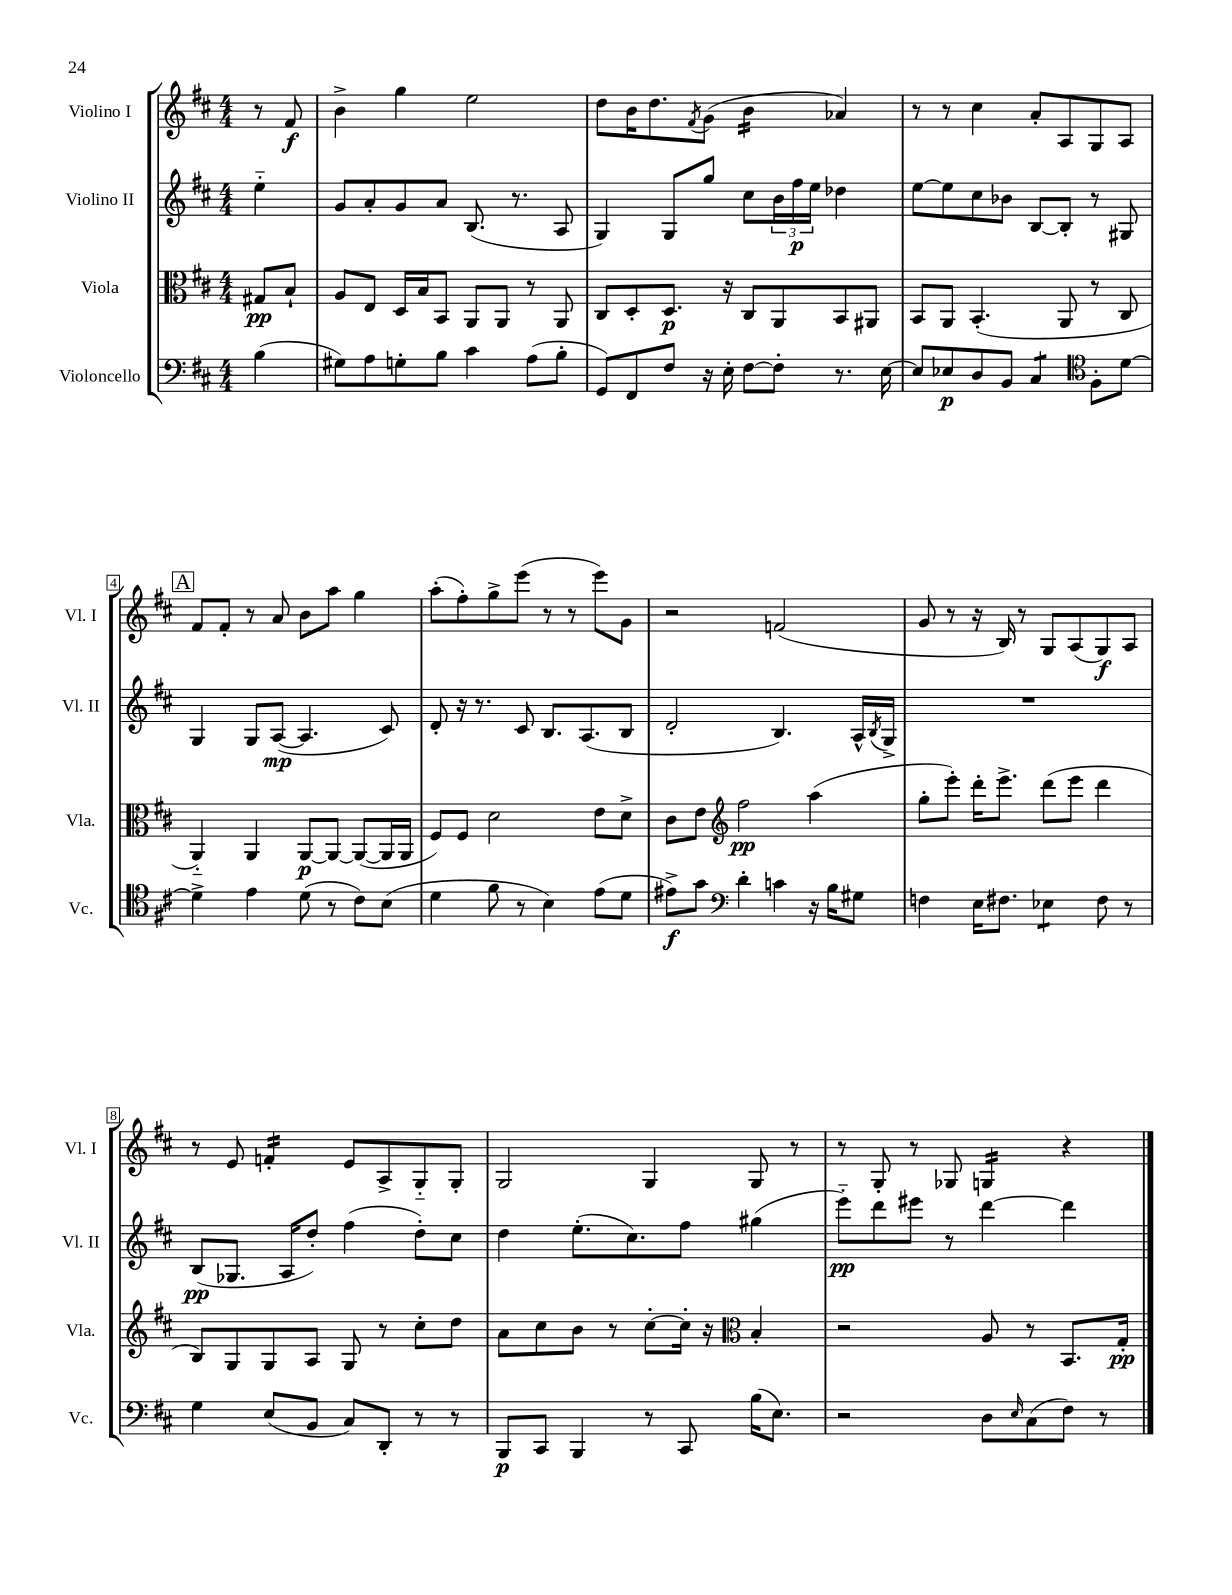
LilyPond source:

<<
\new StaffGroup <<
\new Staff = "s0" \with { instrumentName = "Violino I" shortInstrumentName = "Vl. I" } {
    \clef treble \key d \major \numericTimeSignature \time 4/4 \partial 4
    r8 fis'8\f |
    b'4-> g''4 e''2 |
    d''8 b'16 d''8. \acciaccatura { fis'8 } g'8( b'4:16 aes'4) |
    r8 r8 cis''4 a'8-. a8 g8 a8 |
    \mark \markup { \box "A" } fis'8 fis'8-. r8 a'8 b'8 a''8 g''4 |
    a''8-.( fis''8-.) g''8-> e'''8( r8 r8 e'''8) g'8 |
    r2 f'2( |
    g'8 r8 r16 b16) r8 g8 a8( g8\f) a8 |
    r8 e'8 f'4:16-. e'8 a8-> g8-_ g8-. |
    g2 g4 g8 r8 |
    r8 g8-. r8 ges8 g4:16 r4 \bar "|." |
}
\new Staff = "s1" \with { instrumentName = "Violino II" shortInstrumentName = "Vl. II" } {
    \clef treble \key d \major \numericTimeSignature \time 4/4 \partial 4
    e''4-_ |
    g'8 a'8-. g'8 a'8 b8.( r8. a8 |
    g4) g8 g''8 cis''8 \tuplet 3/2 { b'16 fis''16\p e''16 } des''4 |
    e''8~ e''8 cis''8 bes'8 b8~ b8-. r8 gis8 |
    \mark \markup { \box "A" } g4 g8 a8~\mp( a4. cis'8) |
    d'8-. r16 r8. cis'8 b8. a8.( b8 |
    d'2-. b4.) a16-^ \acciaccatura { b8 } g16-> |
    R1 |
    b8\pp( ges8. a16 d''8-.) fis''4( d''8-.) cis''8 |
    d''4 e''8.-.( cis''8.) fis''8 gis''4( |
    e'''8-_\pp) d'''8 eis'''8 r8 d'''4~ d'''4 \bar "|." |
}
\new Staff = "s2" \with { instrumentName = "Viola" shortInstrumentName = "Vla." } {
    \clef alto \key d \major \numericTimeSignature \time 4/4 \partial 4
    gis8\pp b8-! |
    a8 e8 d16 b16 b,8 a,8 a,8 r8 a,8 |
    cis8 d8-. d8.\p r16 cis8 a,8 b,8 ais,8 |
    b,8 a,8 b,4.-.( a,8 r8 cis8 |
    \mark \markup { \box "A" } a,4-_) a,4 a,8~\p a,8~ a,8~( a,16 a,16 |
    fis8) fis8 d'2 e'8 d'8-> |
    cis'8 e'8 \clef treble fis''2\pp a''4( |
    g''8-. e'''8-.) d'''16-. e'''8.-> d'''8( e'''8 d'''4 |
    b8) g8 g8 a8 g8 r8 cis''8-. d''8 |
    a'8 cis''8 b'8 r8 cis''8~-. cis''16-. r16 \clef alto b4-. |
    r2 a8 r8 b,8. g16-.\pp \bar "|." |
}
\new Staff = "s3" \with { instrumentName = "Violoncello" shortInstrumentName = "Vc." } {
    \clef bass \key d \major \numericTimeSignature \time 4/4 \partial 4
    b4( |
    gis8) a8 g8-. b8 cis'4 a8( b8-. |
    g,8) fis,8 fis8 r16 e16-. fis8~ fis8-. r8. e16~ |
    e8 ees8\p d8 b,8 cis4:8 \clef tenor fis8-. d'8~ |
    \mark \markup { \box "A" } d'4-> e'4 d'8( r8 cis'8) b8( |
    d'4 fis'8 r8 b4) e'8( d'8 |
    eis'8->\f) g'8 \clef bass d'4-. c'4 r16 b16 gis8 |
    f4 e16 fis8. ees4:8 fis8 r8 |
    g4 e8( b,8 cis8) d,8-. r8 r8 |
    b,,8\p cis,8 b,,4 r8 cis,8 b16( e8.) |
    r2 d8 \grace { e16 } cis8( fis8) r8 \bar "|." |
}
>>
>>
\layout { \context { \Score \override BarNumber.stencil = #(make-stencil-boxer 0.1 0.3 ly:text-interface::print) } }
